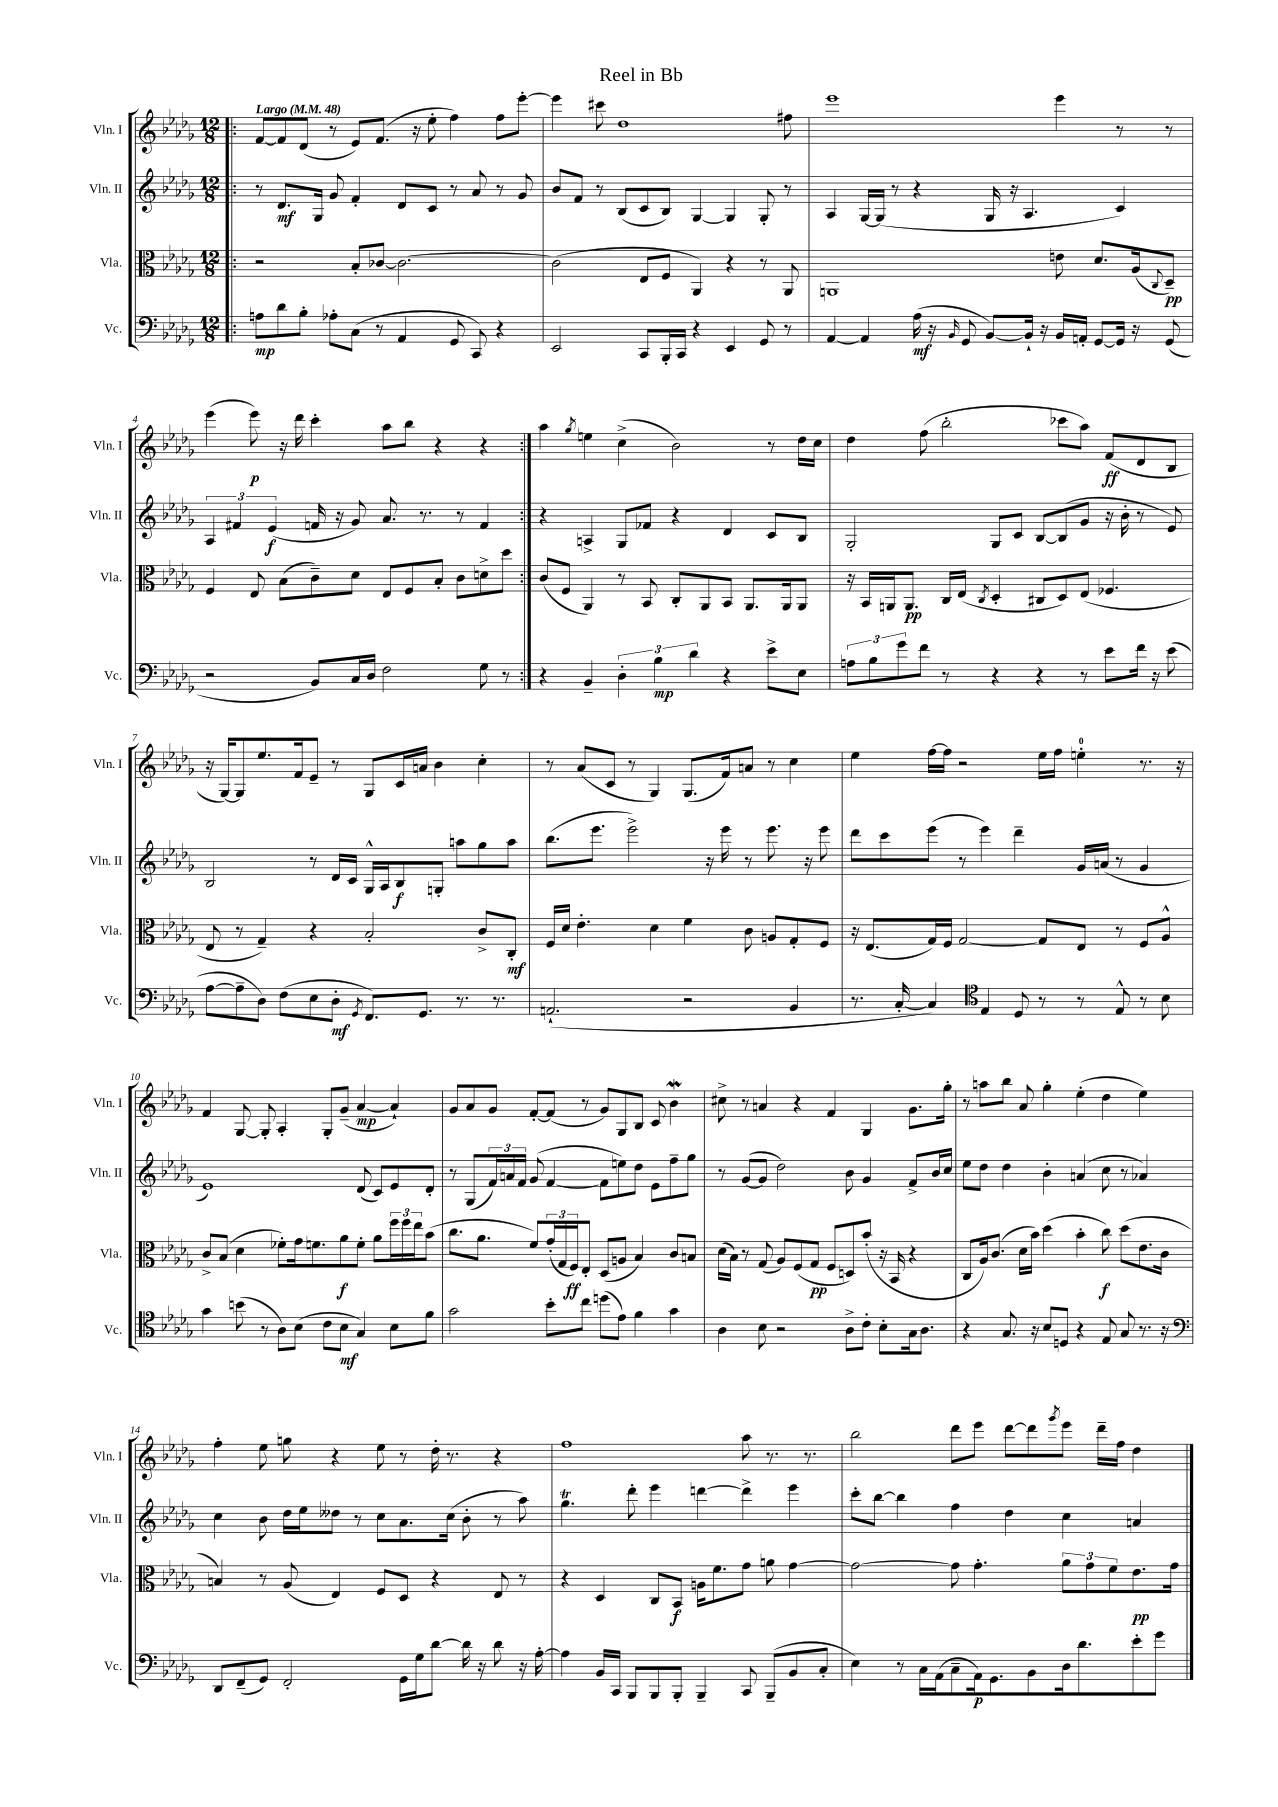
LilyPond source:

\header { title = "Reel in Bb" }
<<
\new StaffGroup <<
\new Staff = "s0" \with { instrumentName = "Vln. I" shortInstrumentName = "Vln. I" } {
    \clef treble \key des \major \numericTimeSignature \time 12/8 \tempo "Largo" 4 = 48
    \repeat volta 2 { \bar ".|:" f'8~ f'8 des'8( r8 ees'8) f'8.( r16 ees''8-. f''4) f''8 ees'''8~-. |
    ees'''4 cis'''8 des''1 fis''8 |
    ees'''1 ees'''4 r8 r8 |
    ees'''4( ees'''8\p) r16 des'''16 c'''4-. aes''8 bes''8 r4 r4 | }
    aes''4 \acciaccatura { ges''8 } e''4 c''4->( bes'2) r8 des''16 c''16 |
    des''4 f''8( bes''2-. ces'''8 aes''8) f'8\ff( des'8 bes8 |
    r16 ges16~) ges8 ees''8. f'16 ees'8-- r8 ges8 c'16 a'16 bes'4 c''4-. |
    r8 aes'8( c'8 r8 ges4) ges8.( f'16) a'8 r8 c''4 |
    ees''4 f''16~ f''16 r2 ees''16 f''16 e''4-0-. r8. r16 |
    f'4 ges8~ ges8-. aes4-. ges8-. ges'8--( aes'4~\mp aes'4-!) |
    ges'8 aes'8 ges'8 f'8~-. f'8( r8 ges'8) ges8 bes8 c'8 bes'4\mordent |
    cis''8-> r8 a'4 r4 f'4 ges4 ges'8. ges''16-. |
    r8 a''8 bes''8 aes'8 ges''4-. ees''4-.( des''4 ees''4) |
    f''4-. ees''8 g''8 r4 ees''8 r8 des''16-. r8. r4 |
    f''1 aes''8 r8. r8. |
    bes''2 des'''8 ees'''8 des'''8~ des'''8 \acciaccatura { ges'''8 } ees'''8 des'''16-- f''16 des''4 \bar "|." |
}
\new Staff = "s1" \with { instrumentName = "Vln. II" shortInstrumentName = "Vln. II" } {
    \clef treble \key des \major \numericTimeSignature \time 12/8
    \repeat volta 2 { \bar ".|:" r8 des'8.\mf ges16 ges'8 f'4-. des'8 c'8 r8 aes'8 r8 ges'8 |
    bes'8 f'8 r8 bes8( c'8 bes8) ges4~ ges4 ges8-. r8 |
    aes4 ges16~ ges16( r8 r4 ges16 r16 aes4. c'4) |
    \tuplet 3/2 { aes4 fis'4 ees'4\f( } f'16 r16 ges'8) aes'8. r8. r8 f'4 | }
    r4 a4-> ges8 fes'8 r4 des'4 c'8 bes8 |
    ges2-. ges8 c'8 bes8~ bes8( ges'8 r16 bes'16-. r8 ees'8) |
    bes2 r8 des'16 c'16 ges16-^ aes16 bes8\f g8-. a''8 ges''8 a''8 |
    bes''8.( ees'''8. ees'''2->) r16 ees'''16 r8 ees'''8. r16 ees'''8 |
    des'''8 c'''8 ees'''8( r8 ees'''4) des'''4-- ges'16 a'16( r8 ges'4 |
    ees'1) des'8( c'8) ees'8 des'8-. |
    r8 ges8( \tuplet 3/2 { f'16) a'16 f'16 } ges'8( f'4~ f'8 e''8) des''8 ees'8 f''8-- ges''8 |
    r8 ges'8~( ges'8 des''2) bes'8 ges'4 f'8-> bes'16 c''16 |
    ees''8 des''8 des''4 bes'4-. a'4( c''8 r8 aes'4) |
    c''4 bes'8 des''16 ees''16 deses''8 r8 c''8 aes'8. c''16( bes'8-. r8 aes''8) |
    ges''4.\trill des'''8-. ees'''4 d'''4~ d'''4-> ees'''4 |
    c'''8-. bes''8~ bes''4 f''4 des''4 c''4 a'4 \bar "|." |
}
\new Staff = "s2" \with { instrumentName = "Vla." shortInstrumentName = "Vla." } {
    \clef alto \key des \major \numericTimeSignature \time 12/8
    \repeat volta 2 { \bar ".|:" r2 bes8-. ces'8~ ces'2.~ |
    ces'2( ees8 f8 aes,4) r4 r8 aes,8 |
    a,1 e'8 des'8. aes16( \appoggiatura { c8 } des8--\pp) |
    f4 ees8 bes8( c'8--) des'8 ees8 f8 bes8-. c'8 d'8-> des''8 | }
    c'8( f8 aes,4) r8 bes,8 c8-. aes,8 bes,8 aes,8. aes,16 aes,8 |
    r16 bes,16 a,16 a,8.\pp c16 ees16( \acciaccatura { c8 } des4-. cis8 des8) ees8( fes4. |
    ees8 r8 ges4--) r4 bes2-. c'8-> c8-.\mf |
    f16 des'16 ees'4.-. des'4 f'4 c'8 a8 ges8-. f8 |
    r16 ees8.( ges16) f16 ges2~ ges8 ees8 r8 f8 aes8-^ |
    c'8-> bes8( des'4 fes'8-.) ges'16 f'8. aes'8\f f'8-. aes'8 \tuplet 3/2 { f''16 f''16 ees''16 } bes'8( |
    c''8. aes'8. f'8) \tuplet 3/2 { ges'16-.( ges16 f16\ff) } ees8-. des8( a8 bes4) c'8 b8 |
    des'16( bes16) r8 ges8( aes8) f8( ges8\pp f8 d8) bes'8-.( r16 bes,16 r4 |
    c8 aes16) c'8.( des'16 bes'16) des''4( bes'4-. c''8\f) des''8( ees'8. c'16 |
    b4) r8 aes8( ees4) f8 des8 r4 ees8 r8 |
    r4 des4 c8 bes,8\f a16 f'8. ges'8 a'8 ges'4~ |
    ges'2~ ges'8 ges'4.-. \tuplet 3/2 { aes'8 ges'8 f'8 } ees'8.\pp ges'16 \bar "|." |
}
\new Staff = "s3" \with { instrumentName = "Vc." shortInstrumentName = "Vc." } {
    \clef bass \key des \major \numericTimeSignature \time 12/8
    \repeat volta 2 { \bar ".|:" a8\mp des'8 bes8-. aes8-. c8( r8 aes,4 ges,8 c,8) r4 |
    ees,2 c,8 bes,,16-. c,16 r4 ees,4 ges,8 r8 |
    aes,4~ aes,4 aes16\mf( r16 \grace { bes,16 } ges,8 bes,8~) bes,16-! r16 bes,16 a,16-. ges,8~ ges,16 r16 ges,8( |
    r2 bes,8) c16 des16 f2 ges8 r8 | }
    r4 bes,4-- \tuplet 3/2 { des4-. bes4\mp des'4 } r4 ees'8-> ees8 |
    \tuplet 3/2 { a8 bes8 ges'8 } f'8 r8 r4 r4 r8 ees'8 f'16 r16 ees'8( |
    aes8~ aes8-- des8) f8( ees8 des8-.\mf \acciaccatura { ges,8 } f,8.) ges,8. r8. r8. |
    a,2.-!( r2 bes,4 |
    r8. c16~-. c4) \clef tenor ees4 des8 r8 r8 ees8-^ r8 bes8 |
    ges'4 b'8( r8 aes8) bes8( c'8 bes8\mf ges4) bes8 f'8 |
    ges'2 bes'8-. c''8 d''8( ees'8) f'4 ges'4 |
    aes4 bes8 r2 aes8-> c'8-. bes8-. ges16 aes8. |
    r4 ges8. r16 bes8 d8 r4 ees8 ges8 r8. r16 |
    \clef bass des,8 f,8--( ges,8) f,2-. ges,16 ges16 des'8~ des'16 r16 des'8 r16 aes16~-. |
    aes4 bes,16 c,16 bes,,8 bes,,8 bes,,8-. bes,,4-- c,8 bes,,8--( bes,8 c8-. |
    ees4) r8 c16 aes,16( c8-- aes,16\p) ges,8. bes,8 des16 des'8. ees'8-. ges'8 \bar "|." |
}
>>
>>
